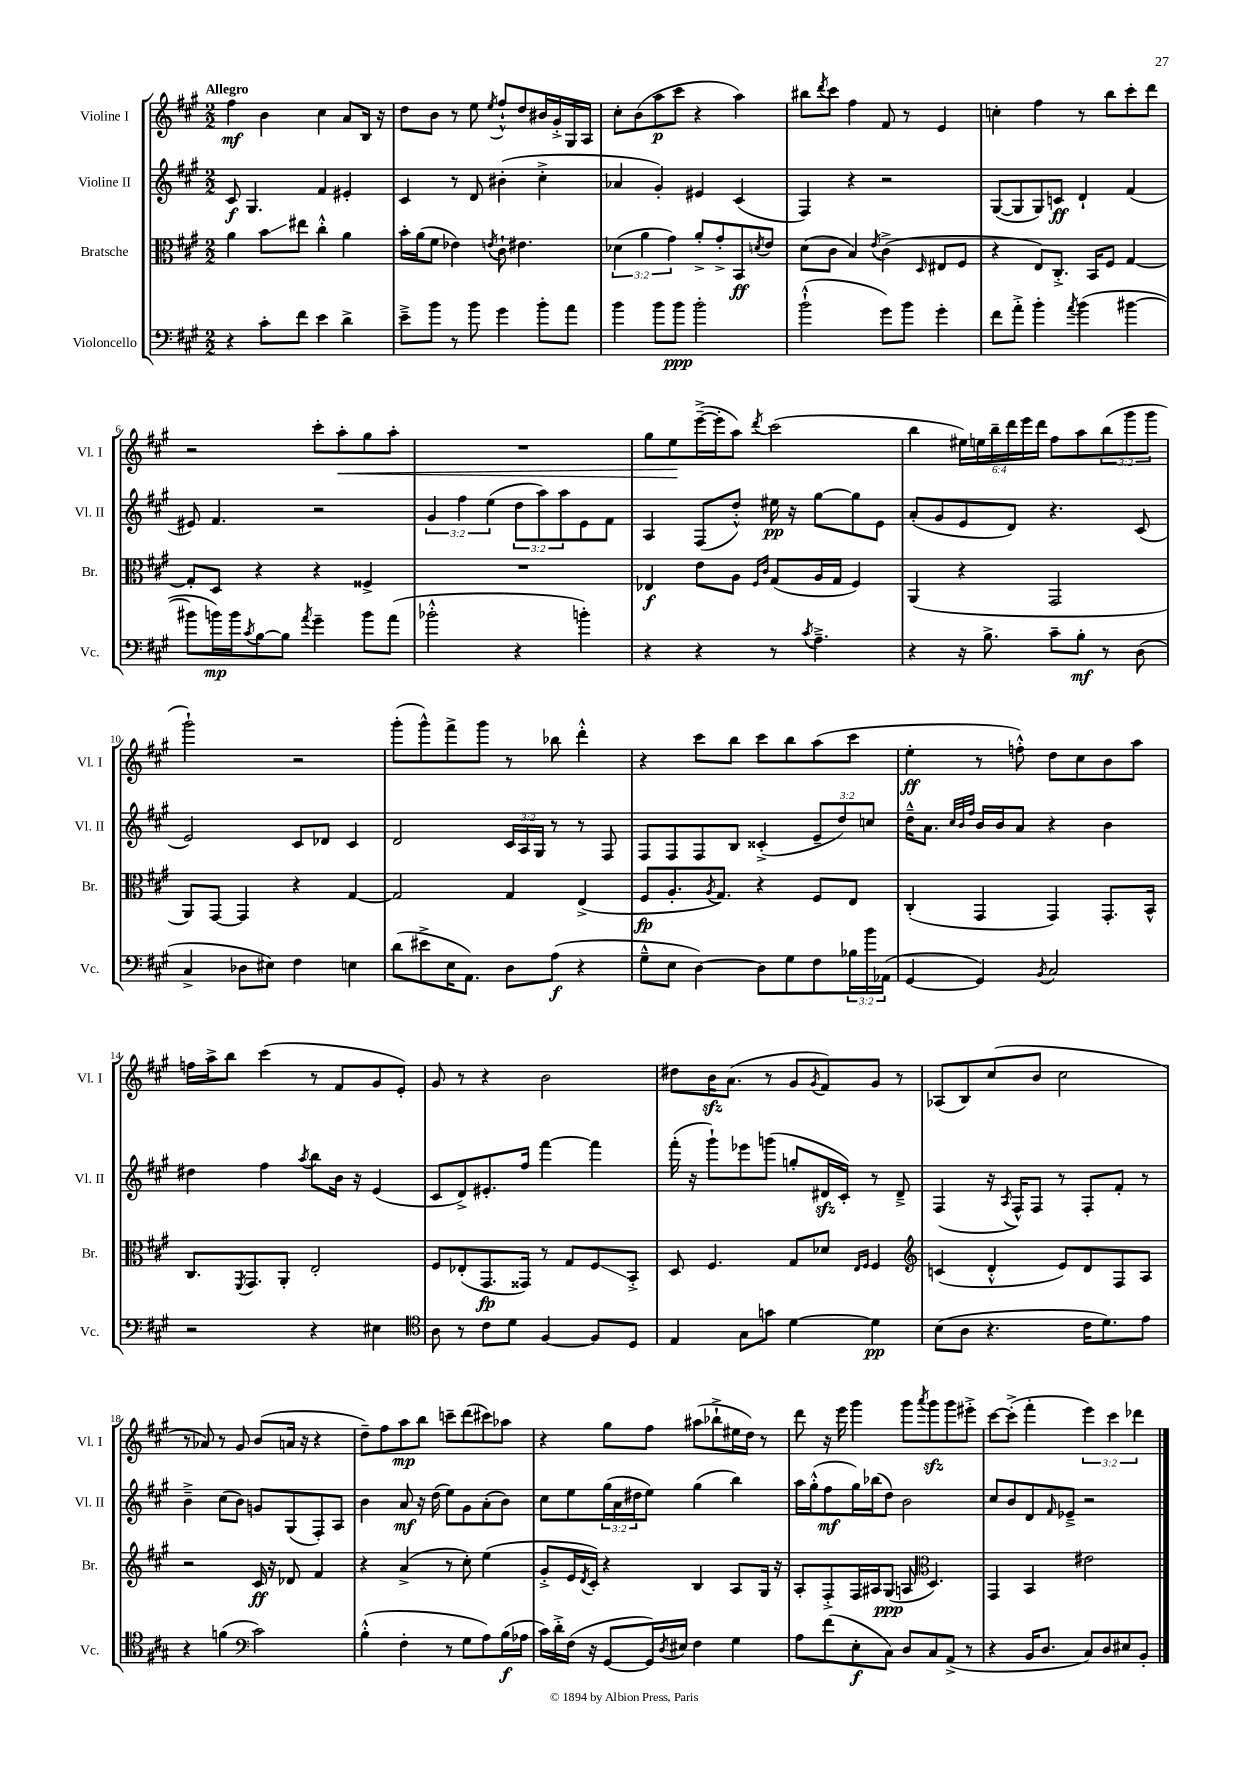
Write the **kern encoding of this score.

**kern	**kern	**kern	**kern
*staff4	*staff3	*staff2	*staff1
*clefF4	*clefC3	*clefG2	*clefG2
*k[f#c#g#]	*k[f#c#g#]	*k[f#c#g#]	*k[f#c#g#]
*M2/2	*M2/2	*M2/2	*M2/2
4r	4a	8c#	4ff#
.	.	4.G#	.
8c#'	8b	.	4b
8f#	8ee#	.	.
4e	4cc#'^^	4f#	4cc#
4d^	4a	4e#'	8a
.	.	.	16B
.	.	.	16r
=	=	=	=
8e~^	16b'	4c#	8dd
.	(16a	.	.
8b	8f#	.	8b
8r	4e-)	8r	8r
8b	.	8d	8ee
.	8qe	.	8qee
4g#	8c#`	(4b#'	8ff#`^^
.	4.e#	.	8dd
8b'	.	4cc#'^	16b#
.	.	.	16g#'^
8a	.	.	16G#
.	.	.	16A
=	=	=	=
4b	(6d-	4a-	8cc#'
.	.	.	(8b
.	6a	.	.
8b	.	4g#')	8aa
.	6g#)	.	.
8b	.	.	8ccc#
2b'	8a'^	4e#	4r
.	8g#'^	.	.
.	8BB	(4c#	4aa)
.	8qd	.	.
.	8e	.	.
=	=	=	=
(2b`^^	(8d	4F#)	8bb#
.	.	.	8qddd
.	8c#	.	8ccc#
.	4B)	4r	4ff#
.	8qe	.	.
8g#)	(4c#^	2r	8f#
8b	.	.	8r
.	16qqD	.	.
4g#'	8E#	.	4e
.	8F#	.	.
=	=	=	=
8f#	4r	([8G#	4cc'
8a'^	.	8G#]	.
4b'	8E)	8G#)	4ff#
.	8.C#'^	8c	.
8qa	.	.	.
(4b	.	4d`	8r
.	16BB	.	.
.	8F#	.	8bb
[4b#	[4G#	(4f#	8ccc#'
.	.	.	8ddd
=	=	=	=
8b#]	8G#']	8e#)	2r
16b)	8D	4.f#	.
16b	.	.	.
8qc#	.	.	.
[8B	4r	.	.
8B]	.	.	.
8qa	.	.	.
4g#~	4r	2r	8ccc#'
.	.	.	8aa'
8b	4F##^	.	8gg#
(8a	.	.	8aa'
=	=	=	=
2b-'^^	1r	6g#	1r
.	.	6ff#	.
.	.	(6ee	.
4r	.	12dd	.
.	.	12aa)	.
.	.	12aa	.
4b')	.	8e	.
.	.	8f#	.
=	=	=	=
4r	4E-	4A	8gg#
.	.	.	8ee
4r	8e	(8F#	([16eee~^
.	.	.	16eee']
.	8A	8dd'^^)	8aa)
.	16qqF#	.	.
.	16qqc#	.	8qddd
8r	(8G#	16ee#	(2ccc#
.	.	16r	.
8qc#	.	.	.
4.A~^	16A	[8gg#	.
.	16G#	.	.
.	4F#)	8gg#]	.
.	.	8e	.
=	=	=	=
4r	(4AA	(8a'	4bb
.	.	8g#	.
16r	4r	8e	24ee#)
.	.	.	24ee
8.B^	.	.	.
.	.	.	24bb~
.	.	8d)	24ddd
.	.	.	24eee
.	.	.	24ddd
8c#~	2GG#	4.r	8ff#
8B'	.	.	8aa
8r	.	.	(12bb
.	.	.	12ggg#
(8D	.	(8c#	.
.	.	.	12ggg#
=	=	=	=
4C#^	8AA)	2e)	2ggg#`)
.	[8GG#	.	.
8D-	4GG#]	.	.
8E#)	.	.	.
4F#	4r	8c#	2r
.	.	8d-	.
4E	[4G#	4c#	.
=	=	=	=
(8d	2G#]	2d	(8ggg#'
8e#^	.	.	8ggg#^^)
16E	.	.	8fff#^
8.AA)	.	.	.
.	.	.	8ggg#
8D	4G#	24c#	8r
.	.	24A	.
.	.	24G#	.
(8A	.	8r	8bb-
4r	(4E^	8r	4ddd'^^
.	.	8F#	.
=	=	=	=
8G#~^^	8F#	8F#	4r
8E	8.A'	8F#	.
[4D)	.	8F#	8ccc#
.	8qA	.	.
.	8.G#)	.	.
.	.	8B	8bb
8D]	4r	(4c##'^	8ccc#
8G#	.	.	8bb
8F#	8F#	12e~	(8aa
.	.	12dd)	.
24B-	8E	.	8ccc#
24b	.	12cc	.
(24AA-	.	.	.
=	=	=	=
[4GG#	(4C#'	16dd~^^	4ee'
.	.	8.a	.
.	.	32qqcc#	.
.	.	32qqb	.
.	.	32qqff#	.
4GG#])	4GG#	16b	8r
.	.	16b	.
.	.	8a	8ff'^^)
8qBB	.	.	.
2C#	4GG#)	4r	8dd
.	.	.	8cc#
.	8.GG#'	4b	8b
.	.	.	8aa
.	16BB^^	.	.
=	=	=	=
2r	8.C#	4dd#	16ff
.	.	.	16aa^
.	.	.	8bb
.	8qFF#	.	.
.	8.GG#	.	.
.	.	4ff#	(4ccc#
.	8AA'	.	.
.	.	8qaa	.
4r	2E'	8bb	8r
.	.	16b	8f#
.	.	16r	.
4E#	.	(4e	8g#
.	.	.	8e')
=	=	=	=
*clefC4	*	*	*
8A	8F#	8c#	8g#
8r	(8E-'	8d^)	8r
8c#	8.GG#	8.e#'	4r
8d	.	.	.
.	16GG##)	16ff#	.
[4F#	8r	[4fff#	2b
.	8G#	.	.
8F#]	8F#	4fff#]	.
8D	8BB'^	.	.
=	=	=	=
4E	8D	(16fff#'	8dd#
.	.	16r	.
.	4.F#	8ggg#`)	16b
.	.	.	(8.a
8G#	.	8eee-	.
8g	.	(8ggg	8r
[4d	8G#	8gg'	8g#
.	.	.	8qg#
.	8d-	16d#	8f#)
.	.	16c#')	.
.	16qqE	.	.
.	16qqF#	.	.
4d]	4F#	8r	8g#
.	.	8d#~^	8r
=	=	=	=
*	*clefG2	*	*
(8B	(4c	(4F#	(8A-
8A	.	.	8B)
4.r	4d'^^	16r	(8cc#
.	.	8qA	.
.	.	16F#^^)	.
.	.	8F#	8b
.	8e)	8r	2cc#
16c#	8d	8F#'	.
8.d)	.	.	.
.	8F#	8f#'	.
8e	8A	8r	.
=	=	=	=
4r	2r	4b~^	8r
.	.	.	8a-)
(4f	.	(8cc#	8r
.	.	8b)	8g#
*clefF4	*	*	*
2c#)	16c#	8g	(8b
.	16r	.	.
.	8d-	(8G#	16a
.	.	.	16r
.	4f#	8F#')	4r
.	.	8A	.
=	=	=	=
(4B'^^	4r	4b	8dd~)
.	.	.	8ff#
4F#'	(4a^	8a	8aa
.	.	16r	8bb
.	.	(16dd	.
8r	8r	8ee)	8ccc~
8G#	8cc#')	8g#	(8ddd
8A)	(4ee	(8a'	8ccc#)
(16B	.	8b)	8aa-
16A-	.	.	.
=	=	=	=
16c#)	8g#'^	8cc#	4r
16d'^	.	.	.
(16F#	16e	8ee	.
.	8qd	.	.
16r	16c#')	.	.
[8GG#	4r	(24gg#	8gg#
.	.	24a	.
.	.	24dd#	.
16GG#])	.	8ee)	8ff#
8qD	.	.	.
16E#	.	.	.
4F#	4B	(4gg#	(8aa#
.	.	.	8bb-`^
4G#	8A	4bb)	16ee#
.	.	.	16dd)
.	16G#	.	8r
.	16r	.	.
=	=	=	=
8A	8A'	16aa	8ddd
.	.	(16gg#'^^	.
(8f#	8F#'^	8ff#	16r
.	.	.	16eee
8E'	16F#	16gg#)	4ggg#
.	16A#	(16bb-	.
8C#)	(8G#	8dd)	.
8D	8A	2b	8ggg#
*	*clefC3	*	*
.	.	.	8qaaa
8C#	4.D)	.	8ggg#
(8AA^	.	.	8ggg#
8r	.	.	8eee#'^
=	=	=	=
4r	4GG#	8cc#	[8ccc#
.	.	8b	(8ccc#'^]
16BB	4BB	8d	4fff#'
8.D	.	.	.
.	.	16qqf#	.
.	.	8e-~^	.
8C#)	2e#	2r	6eee)
8D	.	.	.
.	.	.	6ccc#
8E#	.	.	.
.	.	.	6ddd-
8BB'	.	.	.
==	==	==	==
*-	*-	*-	*-
